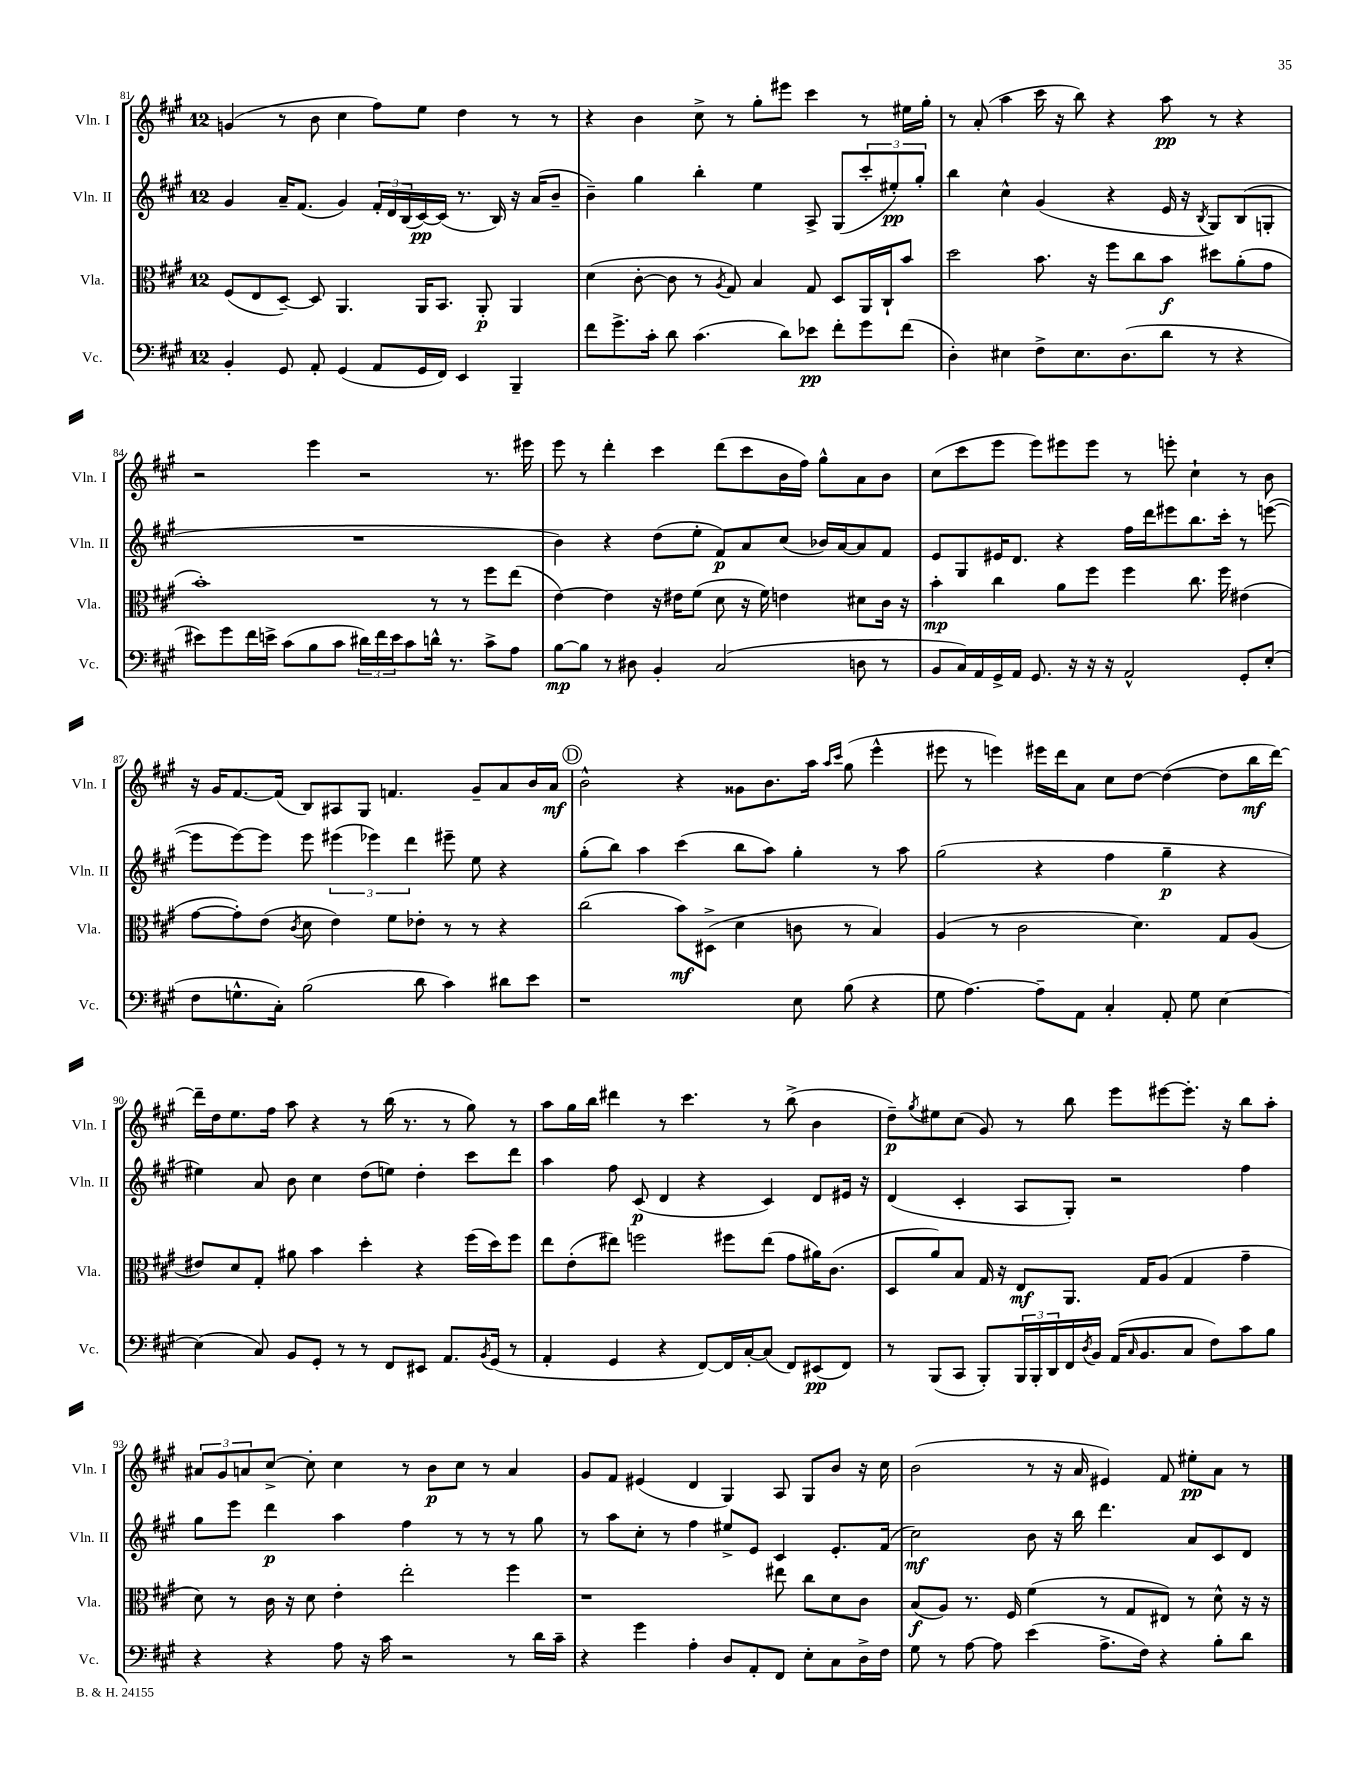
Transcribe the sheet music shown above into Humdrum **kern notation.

**kern	**kern	**kern	**kern
*staff4	*staff3	*staff2	*staff1
*clefF4	*clefC3	*clefG2	*clefG2
*k[f#c#g#]	*k[f#c#g#]	*k[f#c#g#]	*k[f#c#g#]
*M12/8	*M12/8	*M12/8	*M12/8
4BB'	(8F#	4g#	(4g
.	8E	.	.
8GG#	[8D~)	16a~	8r
.	.	(8.f#	.
8AA'	8D]	.	8b
(4GG#	4.AA	4g#)	4cc#
8AA	.	24f#'	8ff#)
.	.	24d	.
.	.	(24B	.
16GG#	16AA	[16c#)	8ee
16FF#)	8.BB	(16c#]	.
4EE	.	8.r	4dd
.	8AA'	.	.
.	.	16B)	.
4BBB~	4AA	16r	8r
.	.	(16a	.
.	.	8b~	8r
=	=	=	=
8f#	(4d	4b~)	4r
8.g#^	.	.	.
.	[8c#'	4gg#	4b
16c#'	.	.	.
8d	8c#]	.	.
(4.c#	8r	4bb'	8cc#^
.	8qA	.	.
.	8G#)	.	8r
.	4B	4ee	8gg#'
8d)	.	.	8eee#
8e-	8G#	8A^	4ccc#
8f#'	8D	(8G#	.
8g#	16AA	12ccc#'	8r
.	16C#`	.	.
.	.	12ee#')	.
(8f#	8b	.	16ee#
.	.	12gg#'	.
.	.	.	16gg#'
=	=	=	=
4D')	2dd	4bb	8r
.	.	.	(8a'
4E#	.	4cc#^^	4aa
8F#^	8.b	(4g#	16ccc#
.	.	.	16r
8.E#	.	.	8bb)
.	16r	.	.
.	8ff#	4r	4r
(8.D	.	.	.
.	8cc#	.	.
8d	8b	16e	8aa
.	.	16r	.
.	.	8qB	.
8r	8dd#	8G#)	8r
4r	(8a'	(8B	4r
.	8g#	8G'	.
=	=	=	=
8e#)	1b')	1.r	2r
8g#	.	.	.
16f#	.	.	.
16e^	.	.	.
(8c#	.	.	.
8B	.	.	4eee
8c#	.	.	.
24d#)	.	.	2r
24f#	.	.	.
24e	.	.	.
8c#	.	.	.
16d^^	8r	.	.
8.r	.	.	.
.	8r	.	.
8c#^	8ff#	.	8.r
8A	(8ee	.	.
.	.	.	16eee#
=	=	=	=
[8B	[4e)	4b)	8eee
8B]	.	.	8r
8r	4e]	4r	4ddd'
8D#	.	.	.
4BB'	16r	(8dd	4ccc#
.	16e#	.	.
.	(8f#	8ee'	.
(2C#	8d	8f#)	(8ddd
.	16r	8a	8ccc#
.	16f#)	.	.
.	4e	(8cc#	16b
.	.	.	16ff#)
.	.	16b-)	8gg#^^
.	.	[16a	.
8D	8d#	8a]	8a
8r	16c#	8f#	8b
.	16r	.	.
=	=	=	=
8BB	4b'	8e	(8cc#
16C#)	.	8G#	8ccc#
16AA	.	.	.
16GG#^	4cc#	16e#	8eee
16AA	.	8.d	.
8.GG#	.	.	8eee)
.	8a	4r	8eee#
16r	.	.	.
16r	8ff#	.	8eee#
16r	.	.	.
2AA^^	4ff#	16ff#	8r
.	.	16ddd	.
.	.	8eee#	8eee'
.	8.cc#	8.bb	4cc#`
.	16ff#	16ccc#'	.
8GG#'	(4e#	8r	8r
(8E'	.	([8eee	8b
=	=	=	=
8F#	[8g#	8eee]	16r
.	.	.	16g#
8.G^^	8g#'])	[8eee)	[8.f#
.	(8e	8eee]	.
16C#')	.	.	(16f#]
.	8qc#	.	.
(2B	8d	8eee	8B)
.	4e)	(6eee#	8A#
.	.	.	8G#
.	.	6eee-)	.
.	8f#	.	4.f
.	.	6ddd	.
8d	8e-'	.	.
4c#)	8r	8eee#~	.
.	8r	8ee	8g#~
8d#	4r	4r	8a
8e	.	.	16b
.	.	.	16a
=	=	=	=
1r	(2cc#	(8gg#'	2b^^
.	.	8bb)	.
.	.	4aa	.
.	8b)	(4ccc#	4r
.	(8D#^	.	.
.	4d	8bb	8g##
.	.	8aa)	8.b
8E	8c	4gg#'	.
.	.	.	16aa
.	.	.	16qqaa
.	.	.	16qqccc#
(8B	8r	.	(8gg#
4r	4B)	8r	4eee^^
.	.	8aa	.
=	=	=	=
8G#	(4A	(2gg#	8eee#
[4.A)	.	.	8r
.	8r	.	4eee)
.	2c#	.	.
8A~]	.	4r	16eee#
.	.	.	16ddd
8AA	.	.	8a
4C#'	.	4ff#	8cc#
.	4.d)	.	[8dd
8AA'	.	4gg#~	(4dd_
8G#	.	.	.
[4E	8G#	4r	8dd]
.	(8A	.	16bb
.	.	.	[16ddd)
=	=	=	=
(4E]	8e#)	4ee#)	16ddd~]
.	.	.	16dd
.	8d	.	8.ee
8C#)	8G#'	8a	.
.	.	.	16ff#
8BB	8a#	8b	8aa
8GG#'	4b	4cc#	4r
8r	.	.	.
8r	4dd'	(8dd	8r
8FF#	.	8ee)	(16bb
.	.	.	8.r
8EE#	4r	4dd'	.
8.AA	.	.	8r
.	(16ff#	8ccc#	8gg#)
8qBB	.	.	.
(16GG#	16dd)	.	.
8r	8ff#	8ddd	8r
=	=	=	=
4AA'	8ee	4aa	8aa
.	(8e'	.	16gg#
.	.	.	16bb
4GG#	8ee#)	8ff#	4ddd#
.	2ff	(8c#	.
4r	.	4d	8r
.	.	.	4.ccc#
[8FF#)	.	4r	.
16FF#]	8ff#	.	.
[16C#'	.	.	.
(8C#]	(8ee#	4c#)	8r
8FF#)	8g#	.	(8bb^
(8EE#	16a#)	8d	4b
.	(8.c#	.	.
8FF#)	.	16e#	.
.	.	16r	.
=	=	=	=
8r	8D	(4d	8dd~)
.	.	.	8qgg#
(8BBB	8a)	.	8ee#
8CC#	8B	4c#'	(8cc#
8BBB')	16G#	.	8g#)
.	16r	.	.
24BBB	8E	8A	8r
24BBB'	.	.	.
24DD	.	.	.
16FF#	8.AA	8G#')	8bb
8qD	.	.	.
16BB	.	.	.
(16AA	.	2r	8eee
16qqC#	.	.	.
8.BB	16G#	.	.
.	(8A	.	[8eee#
8C#	4G#	.	8.eee#']
8F#)	.	.	.
.	.	.	16r
8c#	4g#~	4ff#	8bb
8B	.	.	8aa'
=	=	=	=
4r	8d)	8gg#	12a#
.	.	.	12g#
.	8r	8eee	.
.	.	.	12a
4r	16c#	4ddd	[8cc#^
.	16r	.	.
.	8d	.	8cc#']
8A	4e'	4aa	4cc#
16r	.	.	.
16c#	.	.	.
2r	2ee'	4ff#	8r
.	.	.	8b
.	.	8r	8cc#
.	.	8r	8r
8r	4ff#	8r	4a
16d	.	8gg#	.
16c#~	.	.	.
=	=	=	=
4r	1r	8r	8g#
.	.	8aa	8f#
4g#	.	8cc#'	(4e#
.	.	8r	.
4A'	.	4ff#	4d
8D	.	8ee#^	4G#)
8AA'	.	8e	.
8FF#	8ee#	4c#	8A
8E'	8cc#	.	8G#
8C#	8d	8.e'	8b
16D^	8c#	.	16r
16F#	.	(16f#	16cc#
=	=	=	=
8G#	(8B	2cc#)	(2b
8r	8A)	.	.
[8A	8.r	.	.
8A]	.	.	.
.	16F#	.	.
(4e	(4f#	8b	8r
.	.	16r	16r
.	.	16bb	16a
8.A^	8r	4.ddd	4e#)
.	8G#	.	.
16F#)	.	.	.
4r	8E#)	.	8f#
.	8r	8a	8ee#'
8B'	8d^^	8c#	8a
8d	16r	8d	8r
.	16r	.	.
==	==	==	==
*-	*-	*-	*-
